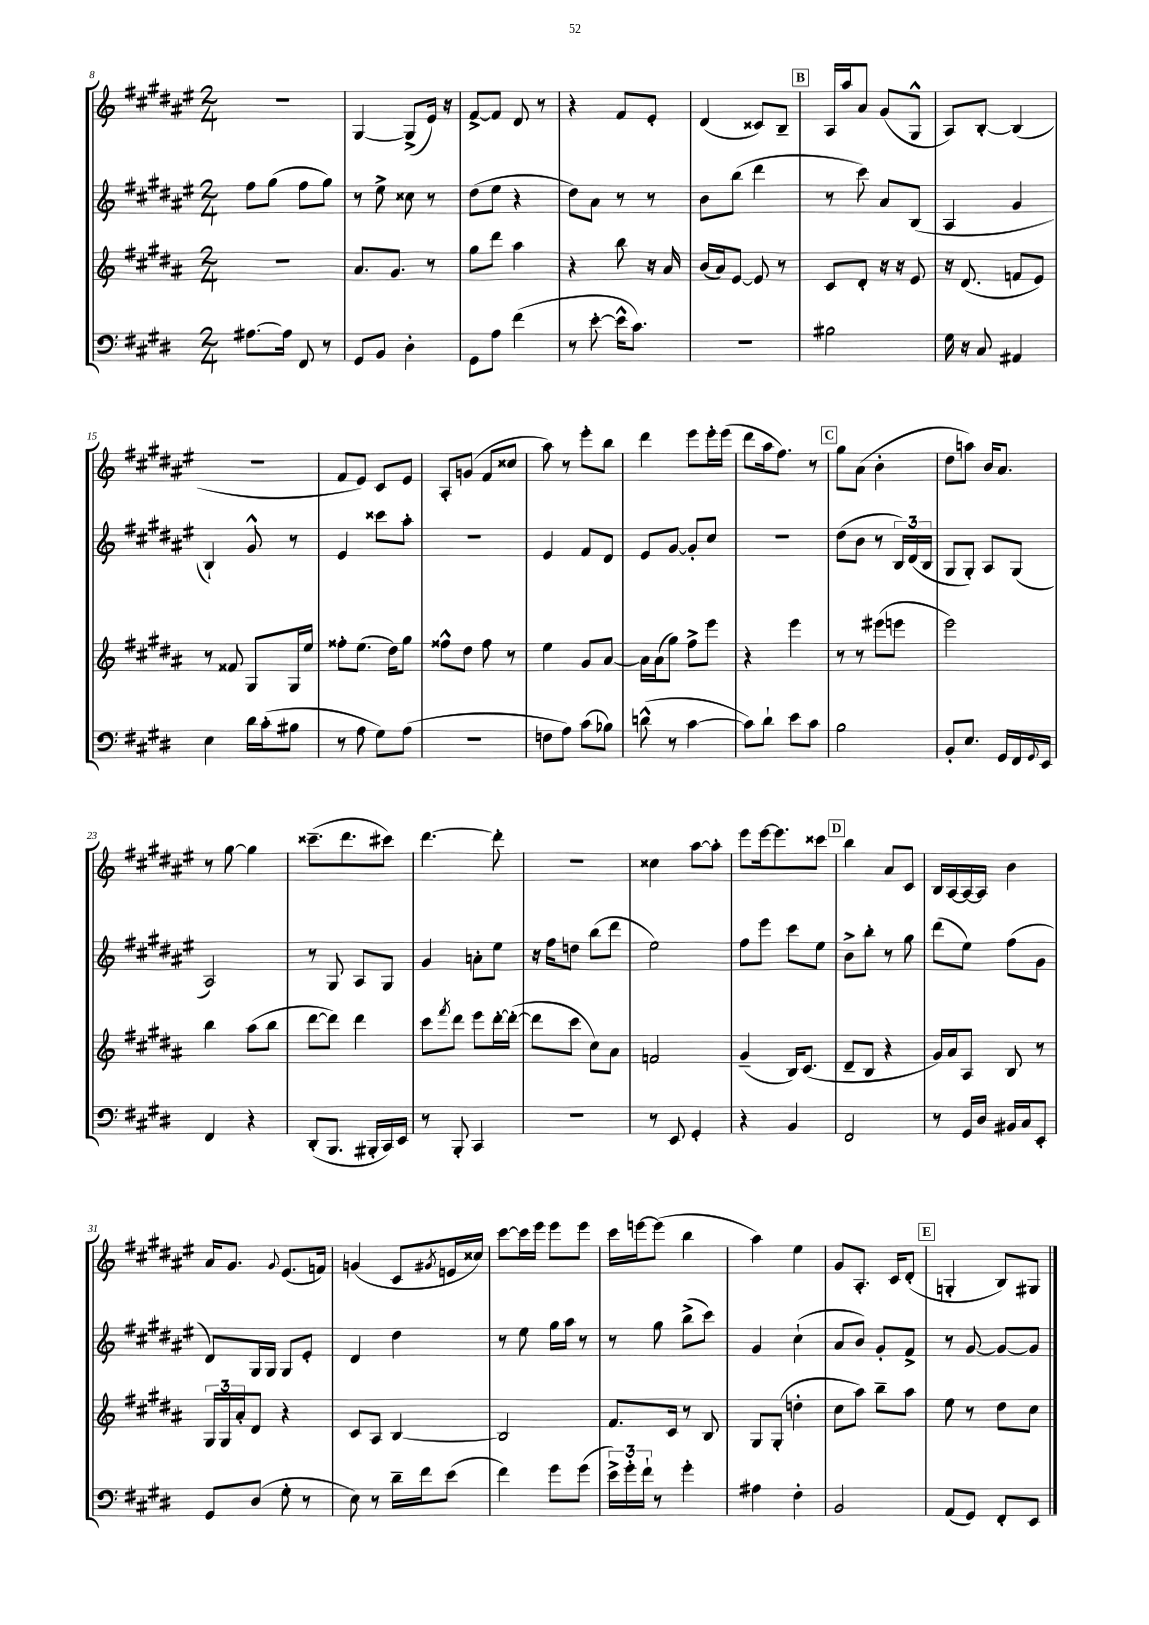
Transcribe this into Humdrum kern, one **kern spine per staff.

**kern	**kern	**kern	**kern
*staff4	*staff3	*staff2	*staff1
*clefF4	*clefG2	*clefG2	*clefG2
*k[f#c#g#d#]	*k[f#c#g#d#a#]	*k[f#c#g#d#a#e#]	*k[f#c#g#d#a#e#]
*M2/4	*M2/4	*M2/4	*M2/4
[8.A#\L	2r	8ff#\L	2r
.	.	(8gg#\J	.
16A#\]Jk	.	.	.
8FF#/	.	8ff#\L	.
8r	.	8gg#\J)	.
=	=	=	=
8GG#/L	8.a#/L	8r	[4G#/
8BB/J	.	8ee#^\	.
.	8.g#/J	.	.
4D#'\	.	8cc##\	(8G#^/]L
.	8r	8r	16e#/Jk)
.	.	.	16r
=	=	=	=
8GG#\L	8gg#\L	(8dd#\L	[8f#^/L
8A\J	8ddd#\J	8ee#\J	8f#/]J
(4f#\	4aa#\	4r	8d#/
.	.	.	8r
=	=	=	=
8r	4r	8dd#\L)	4r
[8e'\	.	8a#\J	.
16e^^\]LK	8bb\	8r	8f#/L
8.c#\J)	.	.	.
.	16r	8r	8e#'/J
.	16a#/	.	.
=	=	=	=
2r	(16b/LL	8b\L	(4d#/
.	16a#/J)	.	.
.	[8e/J	(8bb\J	.
.	8e/]	4ddd#\	8c##/L)
.	8r	.	8B~/J
=	=	=	=
2B#\	8c#/L	8r	16A#/LL
.	.	.	16aa#/J
.	8d#'/J	8ccc#\)	8a#/J
.	16r	8a#/L	(8g#/L
.	16r	.	.
.	8e/	(8B/J	8G#^^/J
=	=	=	=
16G#\	16r	4A#/	8A#/L)
16r	(8.d#/	.	.
8C#/	.	.	[8B'/J
4AA#/	8f/L	4g#/	(4B/]
.	8e/J)	.	.
=	=	=	=
4E\	8r	4B`/)	2r
.	8f##/	.	.
16d#\LL	8G#/L	8g#^^/	.
(16c#'\J	.	.	.
8B#\J	16G#/L	8r	.
.	16ee/JJ	.	.
=	=	=	=
8r	8ff##'\L	4e#/	8f#/L
8A\	(8.ee\J	.	8e#/J)
8G#\L)	.	8ccc##\L	8c#/L
.	16dd#\LK)	.	.
(8A\J	8gg#\J	8aa#'\J	8e#/J
=	=	=	=
2r	8ff##^^\L	2r	8A#'/L
.	8dd#\J	.	(8g/J
.	8ff##\	.	8f#/L
.	8r	.	8cc##/J
=	=	=	=
8F\L	4ee\	4e#/	8aa#\)
8A\J)	.	.	8r
(8c#\L	8g#/L	8f#/L	8eee#'\L
8B-\J)	[8a#/J	8d#/J	8bb\J
=	=	=	=
(8d^^\	16a#\]LL	8e#/L	4ddd#\
.	(16a#\J	.	.
8r	8gg#\J)	[8g#/J	.
[4c#\	8ff#^\L	8g#'/]L	8eee#\L
.	8eee\J	8cc#/J	16eee#'\L
.	.	.	(16eee#\JJ
=	=	=	=
8c#\]L)	4r	2r	8ddd#\L
8d#`\J	.	.	16aa#\k
.	.	.	8.ff#\J)
8e\L	4eee\	.	.
8c#\J	.	.	8r
=	=	=	=
2B\	8r	(8dd#\L	8gg#\L
.	8r	8b\J	(8a#\J
.	(8eee#\L	8r	4b'\
.	8eee\J	24B/LL)	.
.	.	(24d#/	.
.	.	24B/JJ	.
=	=	=	=
8BB'/L	2eee\)	8G#/L	8dd#\L
8.E/J	.	8G#'/J)	8aa\J)
.	.	8A#/L	16b/LK
16GG#/LL	.	.	8.a#/J
16FF#/	.	(8G#/J	.
8qqGG#/	.	.	.
16EE/JJ	.	.	.
=	=	=	=
4FF#/	4bb\	2A#/)	8r
.	.	.	[8gg#\
4r	(8aa#\L	.	4gg#\]
.	8bb\J	.	.
=	=	=	=
(8DD#'/L	[8ddd#\L	8r	(8.ccc##~\L
8.BBB/J	8ddd#\]J)	8G#/	.
.	.	.	8.ddd#\
.	4ddd#\	8A#/L	.
16BBB#'/LL	.	.	.
16CC#/)	.	8G#/J	8ccc#\J)
16EE/JJ	.	.	.
=	=	=	=
8r	8ccc#\L	4g#/	[4.ddd#\
.	8qfff#/	.	.
8BBB'/	8ddd#\J	.	.
4CC#/	8eee\L	8a'\L	.
.	[16ddd#'\L	8ee#\J	8ddd#'\]
.	(16ddd#'\_JJ	.	.
=	=	=	=
2r	8ddd#\]L	16r	2r
.	.	16ff#\LK	.
.	8ccc#\J	8dd\J	.
.	8cc#\L)	(8bb\L	.
.	8a#\J	8ddd#\J	.
=	=	=	=
8r	2f/	2ee#\)	4cc##\
8EE/	.	.	.
4GG#'/	.	.	[8aa#\L
.	.	.	8aa#'\]J
=	=	=	=
4r	(4g#~/	8ff#\L	8eee#\L
.	.	8eee#\J	[16eee#\k
.	.	.	8.eee#\]
4BB/	16B/LK)	8ccc#\L	.
.	(8.c#/J	.	.
.	.	8ee#\J	8ccc##\J
=	=	=	=
2FF#/	8d#~/L	8b^\L	4bb\
.	8B/J	8bb'\J	.
.	4r	8r	8a#/L
.	.	8gg#\	8c#/J
=	=	=	=
8r	16g#/LL)	(8ddd#\L	16B/LL
.	16a#/J	.	[16A#/
16GG#/LL	8A#/J	8ee#\J)	16A#/_
16D#/JJ	.	.	16A#/]JJ
16BB#/LL	8B/	(8ff#\L	4b\
16C#/J	.	.	.
8EE'/J	8r	8g#\J	.
=	=	=	=
8GG#/L	24G#/LL	8d#/L)	16a#/LK
.	24G#/	.	.
.	.	.	8.g#/J
.	24a#'/J	.	.
(8D#/J	8d#/J	16G#/L	.
.	.	16G#/JJ	.
.	.	.	8qqg#/
8G#'\	4r	8G#/L	(8.e#/L
8r	.	8e#'/J	.
.	.	.	16f/Jk)
=	=	=	=
8E\)	8c#/L	4d#/	(4g/
8r	8A#/J	.	.
16d#~\LL	[4B/	4dd#\	8c#/L
16f#\J	.	.	.
.	.	.	8qg#/
(8e\J	.	.	16e/L
.	.	.	16cc##/JJ)
=	=	=	=
4f#\)	2B/]	8r	[8ccc#\L
.	.	8ee#\	16ccc#\]L
.	.	.	16eee#\JJ
8g#\L	.	16gg#\LL	8eee#\L
.	.	16aa#\JJ	.
(8g#\J	.	8r	8eee#\J
=	=	=	=
24e^\LL)	8.f#/L	8r	16ccc#\LL
24g#'\	.	.	.
.	.	.	[16eee\J
24f#`\JJ	.	.	.
8r	.	8gg#\	(8eee\]J
.	16c#/Jk	.	.
4g#'\	8r	(8bb^\L	4bb\
.	8B/	8ccc#\J)	.
=	=	=	=
4A#\	8G#/L	4g#/	4aa#\)
.	(8G#'/J	.	.
4F#'\	4dd'\	(4cc#`\	4ee#\
=	=	=	=
2BB/	8cc#\L	8a#/L	8g#/L
.	8aa#\J)	8b/J)	8.A#'/J
.	8bb~\L	8g#'/L	.
.	.	.	16c#/LK
.	8aa#\J	8f#^/J	(8d#'/J
=	=	=	=
(8AA/L	8ee\	8r	4G'/
8GG#/J)	8r	[8g#/	.
8FF#'/L	8dd#\L	8g#/_L	8B/L)
8EE/J	8cc#\J	8g#/]J	8G#/J
==	==	==	==
*-	*-	*-	*-
